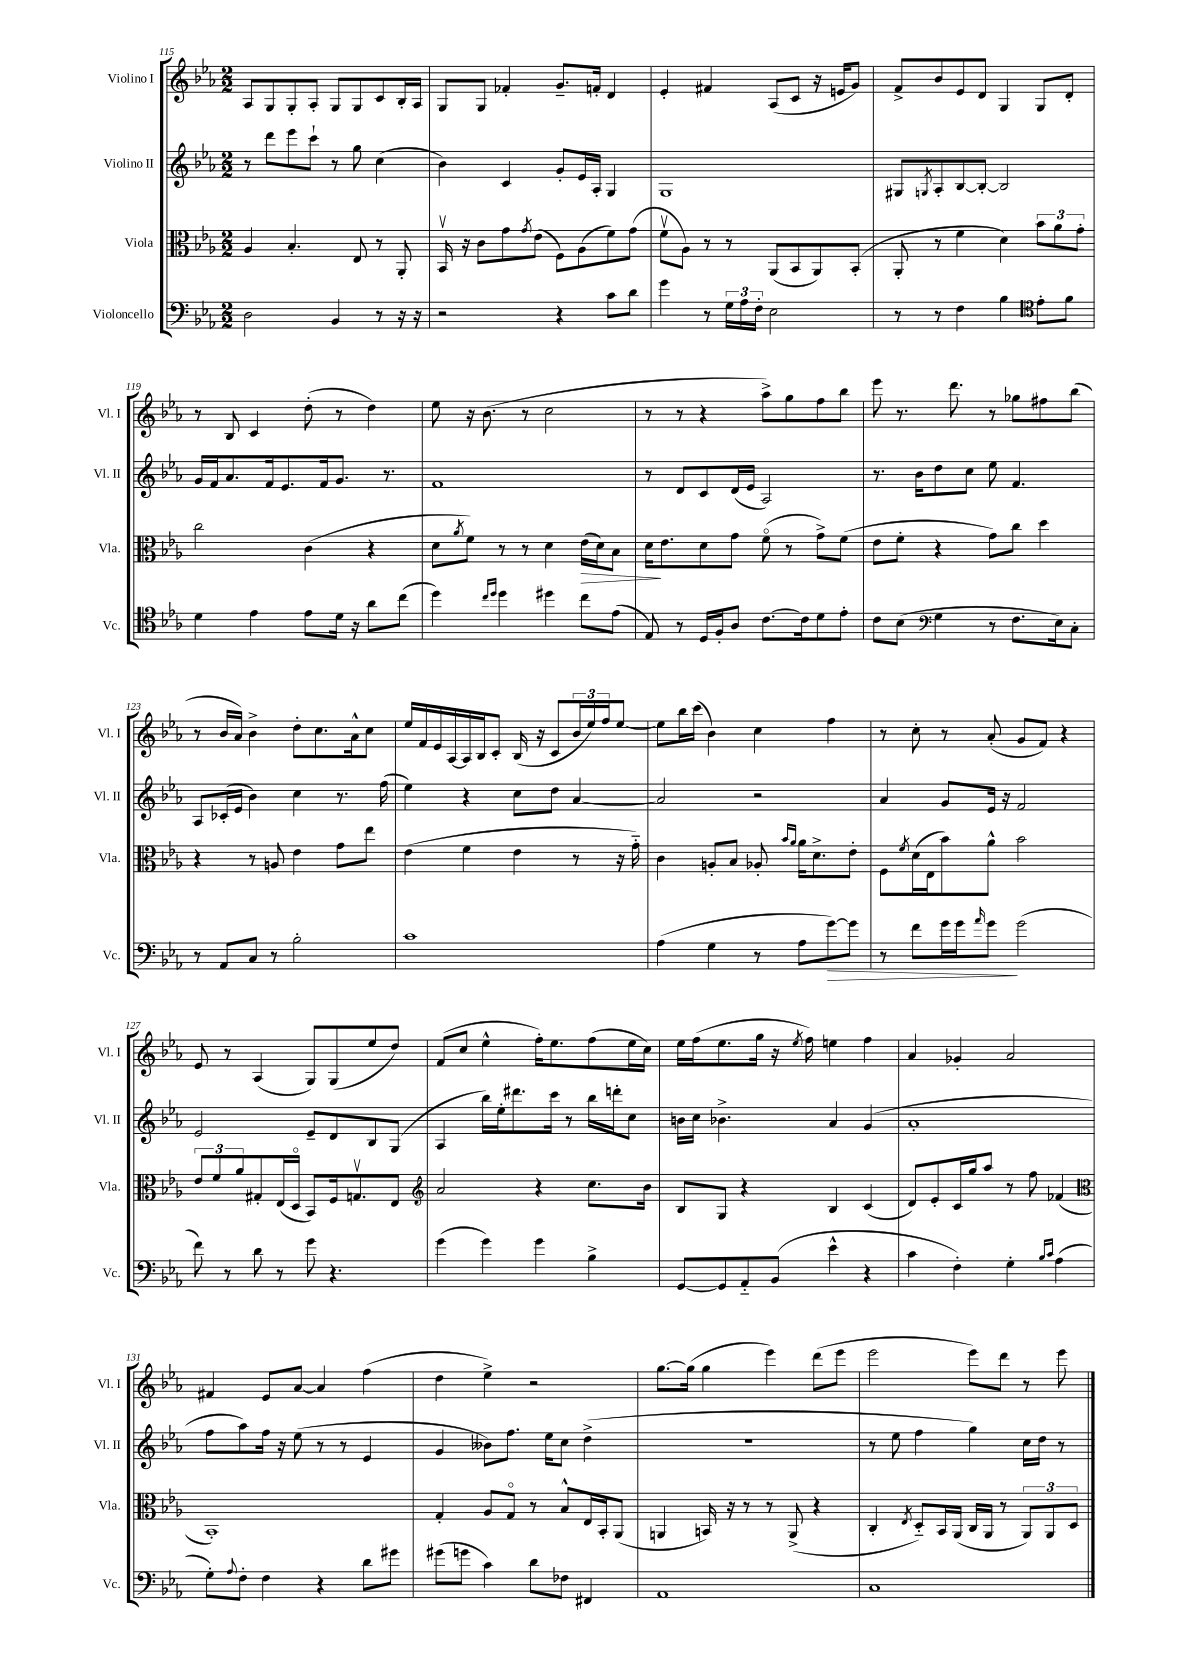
<<
\new StaffGroup <<
\new Staff = "s0" \with { instrumentName = "Violino I" shortInstrumentName = "Vl. I" } {
    \clef treble \key ees \major \numericTimeSignature \time 2/2
    aes8 g8 g8-. aes8-. g8 g8 c'8 bes16-. aes16 |
    g8 g8 fes'4-. g'8.-- f'16-. d'4 |
    ees'4-. fis'4 aes8( c'8 r16 e'16 g'8) |
    f'8-> bes'8 ees'8 d'8 g4 g8 d'8-. |
    r8 bes8 c'4 d''8-.( r8 d''4) |
    ees''8 r16 bes'8.( r8 c''2 |
    r8 r8 r4 aes''8->) g''8 f''8 bes''8 |
    ees'''8 r8. d'''8. r8 ges''8 fis''8 bes''8( |
    r8 bes'16 aes'16) bes'4-> d''8-. c''8. aes'16-^ c''8 |
    ees''16 f'16 ees'16 aes16~ aes16 bes16 c'8-. bes16( r16 c'8 \tuplet 3/2 { bes'16 ees''16) f''16 } ees''8~ |
    ees''8 bes''16 c'''16( bes'4) c''4 f''4 |
    r8 c''8-. r8 aes'8-.( g'8 f'8) r4 |
    ees'8 r8 aes4( g8) g8( ees''8 d''8) |
    f'8( c''8 ees''4-^ f''16-.) ees''8. f''8( ees''16 c''16) |
    ees''16 f''16( ees''8. g''16 r16 \acciaccatura { ees''8 } f''16) e''4 f''4 |
    aes'4 ges'4-. aes'2 |
    fis'4 ees'8 aes'8~ aes'4 f''4( |
    d''4 ees''4->) r2 |
    g''8.~ g''16( g''4 ees'''4) d'''8( ees'''8 |
    ees'''2 ees'''8) d'''8 r8 ees'''8 \bar "|." |
}
\new Staff = "s1" \with { instrumentName = "Violino II" shortInstrumentName = "Vl. II" } {
    \clef treble \key ees \major \numericTimeSignature \time 2/2
    r8 d'''8 ees'''8 c'''8-! r8 g''8 c''4( |
    bes'4) c'4 g'8-. ees'16 aes16-. g4 |
    g1 |
    gis8 \acciaccatura { g8 } aes8-. bes8~ bes8~-. bes2 |
    g'16 f'16 aes'8. f'16 ees'8. f'16 g'8. r8. |
    f'1 |
    r8 d'8 c'8 d'16( ees'16 aes2) |
    r8. bes'16 d''8 c''8 ees''8 f'4. |
    aes8 ces'16-.( ees'16 bes'4) c''4 r8. f''16( |
    ees''4) r4 c''8 d''8 aes'4~ |
    aes'2 r2 |
    aes'4 g'8 ees'16 r16 f'2 |
    ees'2 ees'8-- d'8 bes8 g8( |
    aes4 bes''16) ees''16-. dis'''8. c'''16 r8 bes''16 d'''16-. c''8 |
    b'16 c''16 bes'4.-> aes'4 g'4( |
    aes'1-. |
    f''8 aes''8) f''16 r16 ees''8( r8 r8 ees'4 |
    g'4 beses'8) f''8. ees''16 c''8 d''4->( |
    R1 |
    r8 ees''8 f''4 g''4) c''16 d''16 r8 \bar "|." |
}
\new Staff = "s2" \with { instrumentName = "Viola" shortInstrumentName = "Vla." } {
    \clef alto \key ees \major \numericTimeSignature \time 2/2
    aes4 bes4.-. ees8 r8 aes,8-. |
    bes,16\upbow r16 c'8 g'8 \acciaccatura { g'8 } ees'8( f8) aes8( f'8) g'8( |
    f'8\upbow aes8) r8 r8 aes,8( bes,8 aes,8) bes,8-.( |
    aes,8-. r8 f'4 d'4) \tuplet 3/2 { bes'8 aes'8 g'8-. } |
    c''2 c'4( r4 |
    d'8 \acciaccatura { aes'8 } f'8) r8 r8 d'4 ees'16\>( d'16) bes8 |
    d'16\! ees'8. d'8 g'8 f'8\flageolet( r8 g'8->) f'8( |
    ees'8 f'8-. r4 g'8) c''8 d''4 |
    r4 r8 a8 ees'4 g'8 ees''8 |
    ees'4( f'4 ees'4 r8 r16 g'16-_) |
    c'4 a8-. bes8 aes8-. \grace { bes'16 aes'16 } aes'16 d'8.-> ees'8-. |
    f8 \acciaccatura { f'8 } d'16( ees16 bes'8) aes'8-^ bes'2 |
    \tuplet 3/2 { ees'8 f'8 aes'8 } gis8-. ees16( d16\flageolet bes,8) f16 g8.\upbow ees8 |
    \clef treble aes'2 r4 c''8. bes'16 |
    bes8 g8 r4 bes4 c'4( |
    d'8) ees'8-. c'16 g''16 aes''8 r8 f''8 fes'4( |
    \clef alto bes,1-.) |
    g4-. aes8 g8\flageolet r8 bes8-^ ees16 bes,16-. aes,8( |
    a,4 b,16) r16 r8 r8 a,8->( r4 |
    c4-. \acciaccatura { ees8 } d8-_) bes,16 aes,16( c16 aes,16 r8 \tuplet 3/2 { aes,8) aes,8 d8 } \bar "|." |
}
\new Staff = "s3" \with { instrumentName = "Violoncello" shortInstrumentName = "Vc." } {
    \clef bass \key ees \major \numericTimeSignature \time 2/2
    d2 bes,4 r8 r16 r16 |
    r2 r4 c'8 d'8 |
    g'4 r8 \tuplet 3/2 { g16 aes16 f16-. } ees2 |
    r8 r8 f4 bes4 \clef tenor ees'8-. f'8 |
    d'4 ees'4 ees'8 d'16 r16 aes'8 c''8( |
    d''4) \grace { c''16 d''16 } d''4 dis''4 c''8 ees'8( |
    ees8) r8 d16 f16-. aes8 c'8.~ c'16 d'8 ees'8-. |
    c'8 bes8( \clef bass g4 r8 f8. ees16) c8-. |
    r8 aes,8 c8 r8 bes2-. |
    c'1 |
    aes4( g4 r8 aes8 g'8~\>) g'8 |
    r8 f'8 g'16 g'16 \grace { aes'16 } g'8\! g'2( |
    f'8) r8 d'8 r8 g'8 r4. |
    g'4( g'4) g'4 bes4-> |
    g,8~ g,8 aes,8-_ bes,8( ees'4-^ r4 |
    c'4 f4-.) g4-. \grace { bes16 c'16 } aes4( |
    g8-.) \appoggiatura { aes8 } f8-. f4 r4 d'8 gis'8 |
    gis'8( g'8 c'4) d'8 fes8 fis,4 |
    aes,1 |
    c1 \bar "|." |
}
>>
>>
\layout { \context { \Score currentBarNumber = #115 } }
